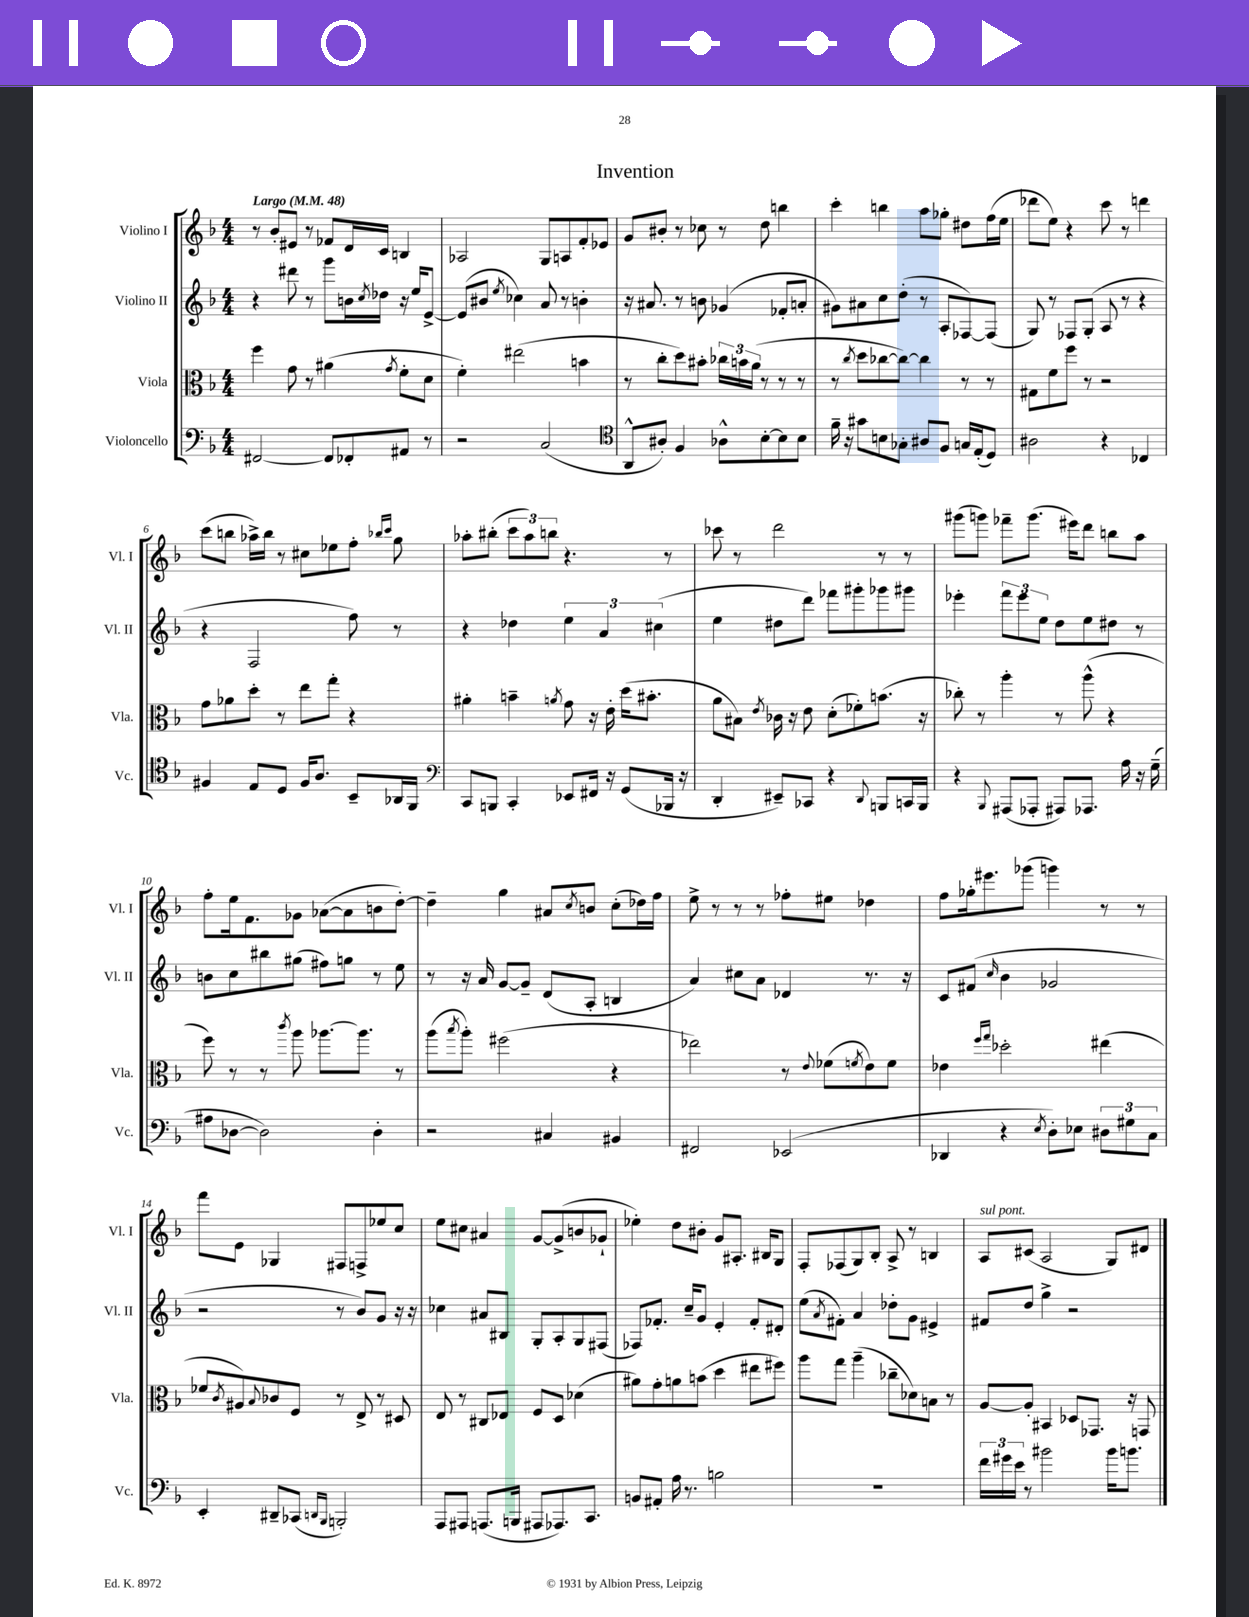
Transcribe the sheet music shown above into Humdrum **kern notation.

**kern	**kern	**kern	**kern
*part4	*part3	*part2	*part1
*staff4	*staff3	*staff2	*staff1
*I"Violoncello	*I"Viola	*I"Violino II	*I"Violino I
*I'Vc.	*I'Vla.	*I'Vl. II	*I'Vl. I
*clefF4	*clefC3	*clefG2	*clefG2
*k[b-]	*k[b-]	*k[b-]	*k[b-]
*M4/4	*M4/4	*M4/4	*M4/4
*MM48	*MM48	*MM48	*MM48
=1	=1	=1	=1
!	!	!	!LO:TX:a:B:t=Largo
[2FF#X/	4ff\	4r	8r
.	.	.	8b-'/L
.	8g\	8ddd#X\	8e#X/J
.	8r	8r	8r
8FF#/L]	(4a#X\	8ggg\L	8f-X/L
8FF-X'/	.	16bn\L	16d/L
.	.	8qcc/	.
.	.	16dd-X\JJ	16c/JJ
.	8qg/	.	.
8AA#X/J	8f'\L	16r	4Bn/
.	.	16ee/KL	.
8r	8d\J	[8e^/J	.
=2	=2	=2	=2
2r	4f'\)	(8e/L]	2A-X/
.	.	8b#X/J	.
.	.	8qee/	.
.	(2ee#X\	4cc-X\)	.
(2C/	.	8a/	8G/L
.	.	8r	8An/
.	4bn\	4bn'\	8f'/
.	.	.	8e-X/J
=3	=3	=3	=3
*clefC4	*	*	*
8AA^^/L	8r	16r	8g/L
.	.	8.a#X/	.
8A#X'/J)	8cc'\L	.	8b#X'/J
4F/	8dd\)	8r	8r
.	8b#X'\J	8bn\	8cc-X\
8A-X^^\L	24cc-X\LL	(4g-X/	8r
.	24bn\	.	.
.	(24a\JJ	.	.
[8B-'\	8r	.	8dd\
8B-\]	8r	8f-X'/L	4bbn\
8B-\J	8r	8an'/J	.
=4	=4	=4	=4
16f~\	8r	8g#X\L)	4ccc'\
16r	.	.	.
.	8qcc/	.	.
8g#X\L	8dd\L	8a#X\	.
8Bn\	[8cc-X\	8cc\	4bbn\
8G-X'\J	8cc-\J_)	(8dd'\J	.
8A#X/L	4cc-\]	8r	8aa\L
8F/J	.	8A'/L	8gg-X'\J
16Gn/LL	8r	[8F-X/)	8dd#X\L
(16E'/J	.	.	.
8D/J)	8r	(8F-/J]	(16ff\L
.	.	.	16ee\JJ
=5	=5	=5	=5
2A#X\	8G#X\L	8G/)	8ddd-X\L
.	8f\	8r	8ee\J)
.	8ff\J	8F-X/L	4r
.	8r	(8G'/J	.
4r	2r	8A/	8ccc\
.	.	8r	8r
4C-X/	.	4r	4dddn\
!!LO:LB:g=z
=6	=6	=6	=6
4F#X/	8g\L	4r	(8ccc\L
.	8a-X\	.	8bbn\J
8E/L	8dd'\J	2F/	16aa-X^\LL)
.	.	.	16bb\JJ
8D/J	8r	.	8r
16F#/KL	8ee\L	.	8cc#X\L
8.A/J	.	.	.
.	8gg'\J	.	8ee-X\
8BB-~/L	4r	8ff\)	8ff'\J
.	.	.	16qqbb-X/LL
.	.	.	16qqccc/JJ
16AA-X/L	.	8r	8gg\
16FF/JJ	.	.	.
=7	=7	=7	=7
*clefF4	*	*	*
8CC/L	4a#X'\	4r	8aa-X'\L
8BBBn/J	.	.	(8bb#X'\J
4CC'/	4bn~\	4dd-X\	12ccc\L
.	.	.	12aa-\)
.	.	.	12bbn\J
.	8qan/	.	.
8EE-X/L	8g\	6ee\	4.r
16FF#X/Jk	16r	.	.
.	.	6a/	.
16r	16e'\	.	.
(8GG/L	(16dd\KL	.	.
.	8.b#X'\J	.	.
.	.	(6cc#X\	.
16BBB-X/Jk	.	.	8r
16r	.	.	.
=8	=8	=8	=8
4DD'/	8a\L	4ee\	8ccc-X\
.	8B#X\J)	.	8r
.	8qe/	.	.
8EE#X~/L)	16c-X\	8dd#X\L	2ddd\
.	16r	.	.
8CC-X/J	8e\	8ddd\J)	.
4r	(8d'\L	8fff-X\L	.
.	8f-X'\)	8ggg#X'\	.
8qqDD/	.	.	.
8BBBn/L	(8.bn\J	8ggg-X\	8r
16CCn/L	.	8ggg#X\J	8r
16BBB/JJ	16r	.	.
=9	=9	=9	=9
4r	8cc-X'\)	4eee-X'\	(8ggg#X\L
.	8r	.	8gggn\J)
8qqBBB-/	.	.	.
(8AAA#X/L	4aa'\	12fff\L	8fff-X~\L
.	.	12eee-\	.
8AAA-X'/J	.	.	(8.ggg\J
.	.	12ee\J	.
8AAA#X/L)	8r	8dd\L	.
.	.	.	16eee#X\KL)
8.AAA-X/J	(8aa^^\	8ee\	8ddd\J
.	4r	8dd#X\J	8bbn\L
16A\	.	.	.
16r	.	8r	8aa\J
(16G~\	.	.	.
!!LO:LB:g=z
=10	=10	=10	=10
8A#X\L	8ff\)	8bn\L	8ff'\L
[8D-X\J	8r	8cc\	16ee\k
.	.	.	8.f\
2D-\])	8r	8bb#X\	.
.	8qccc/	.	.
.	8aa\	(8gg#X\J	8g-X\J
.	[8.aa-X\L	8ff#X\L)	([8a-X\L
.	.	8ggn\J	8a-\]
.	8.aa-\J]	.	.
4D-'\	.	8r	8bn\
.	8r	8ee\	[8dd'\J)
=11	=11	=11	=11
2r	(8aa\L	8r	4dd~\]
.	8qbb-/	.	.
.	8aa'\J)	16r	.
.	.	16a/	.
.	(2ff#X\	[8g/L	4gg\
.	.	8g~/J]	.
4C#X/	.	(8d/L	8a#X/L
.	.	.	8qcc/
.	.	8A'/J	8bn/J
4BB#X/	4r	4Bn/	(8cc'\L
.	.	.	16dd-X\L)
.	.	.	16ff\JJ
=12	=12	=12	=12
2FF#X/	2ee-X\)	4a/)	8ee^\
.	.	.	8r
.	.	8cc#X\L	8r
.	.	8a\J	8r
(2EE-X/	8r	4d-X/	8ff-X'\L
.	8qqe/	.	.
.	(8f-X\L	.	8ee#X\J
.	8qfn/	.	.
.	8e\)	8.r	4dd-X\
.	8f\J	.	.
.	.	16r	.
=13	=13	=13	=13
4DD-X/	4e-X\	8c/L	8ff\L
.	.	(8f#X/J	16gg-X'\k
.	.	.	8.eee#X\
.	16qqff/LL	.	.
.	16qqgg/JJ	16qqcc/	.
4r	2dd-X'\	4b-\	.
.	.	.	(8ggg-X\J
8qE/	.	.	.
8D'\L)	.	2g-X/	4gggn\)
8E-X\J	.	.	.
12D#X\L	(4ee#X\	.	8r
12G#X\	.	.	.
.	.	.	8r
12C\J	.	.	.
!!LO:LB:g=z
=14	=14	=14	=14
4EE'/	8f-X/L	2r	8fff\L
.	8qc/	.	.
.	8A#X/)	.	8e\J
.	8qqB-/	.	.
8DD#X~/L	8c-X/	.	4G-X/
(8CC-X/J	8F/J	.	.
16qqDDn/LL	.	.	.
16qqBBB-/JJ	.	.	.
2BBBn'/)	8r	8r	8F#X/L
.	8E^/	8b-/L)	8Fn^/
.	8r	8g/J	8ee-X/
.	8D#X/	16r	8cc/J
.	.	16r	.
=15	=15	=15	=15
8AAA/L	8E/	4cc-X\	8ee\L
8AAA#X/J	8r	.	8cc#X\J
(8.AAAn/L	8C#X/L	8a#X/L	4a#X/
.	8E-X/J	8B#X/J	.
16BBBn/Jk	.	.	.
8AAA#X/L	8F/L	8G'/L	[8g/L
8.AAA-X/)	8D/J	8A'/	(8g^/]
.	(4d-X\	8G/	8bn/
8.CC/J	.	.	.
.	.	(8F#X/J	8g-X`/J
=16	=16	=16	=16
8BBn/L	8a#X\L)	8F-X/L)	4ee-X'\)
8AA#X'/J	8g'\	8.f-X'/J	.
16A\	8an\	.	8dd\L
8.r	.	16cc~/KL	.
.	(8bn\J	8g/J	8b#X'\J
2Bn\	4dd\	4e'/	8g/L
.	.	.	8.A#X'/J
.	8ee#X\L	8f-'/L	.
.	.	.	16B#X/KL
.	8ff#X\J)	8d#X'/J	8G/J
=17	=17	=17	=17
1r	8aa\L	(8ee\L	8F'/L
.	.	8qa/	.
.	8gg\J	8f#X'\J)	(8F-X/
.	(4aa~\	4a/	8G/)
.	.	.	8B-'/J
.	8cc-X~\L	8dd-X'\L	8A^/
.	8d-X\)	8g\J	8r
.	8Bn\J	4e#X^/	4Bn/
.	8r	.	.
=18	=18	=18	=18
!	!	!	!LO:TX:a:i:t=sul pont.
24f\LL	[8A/L	8f#X/L	8A/L
24g#X\	.	.	.
24e\JJ	.	.	.
8r	8A'/J]	8dd/J	(8c#X/J
2b#X\	4BB#X/	4gg^\	2A/
.	8D-X/L	2r	.
.	8.GG-X/J	.	.
16b#\KL	.	.	8G/L)
8.bn\J	16r	.	.
.	8GGn/	.	8d#X/J
==	==	==	==
*-	*-	*-	*-
